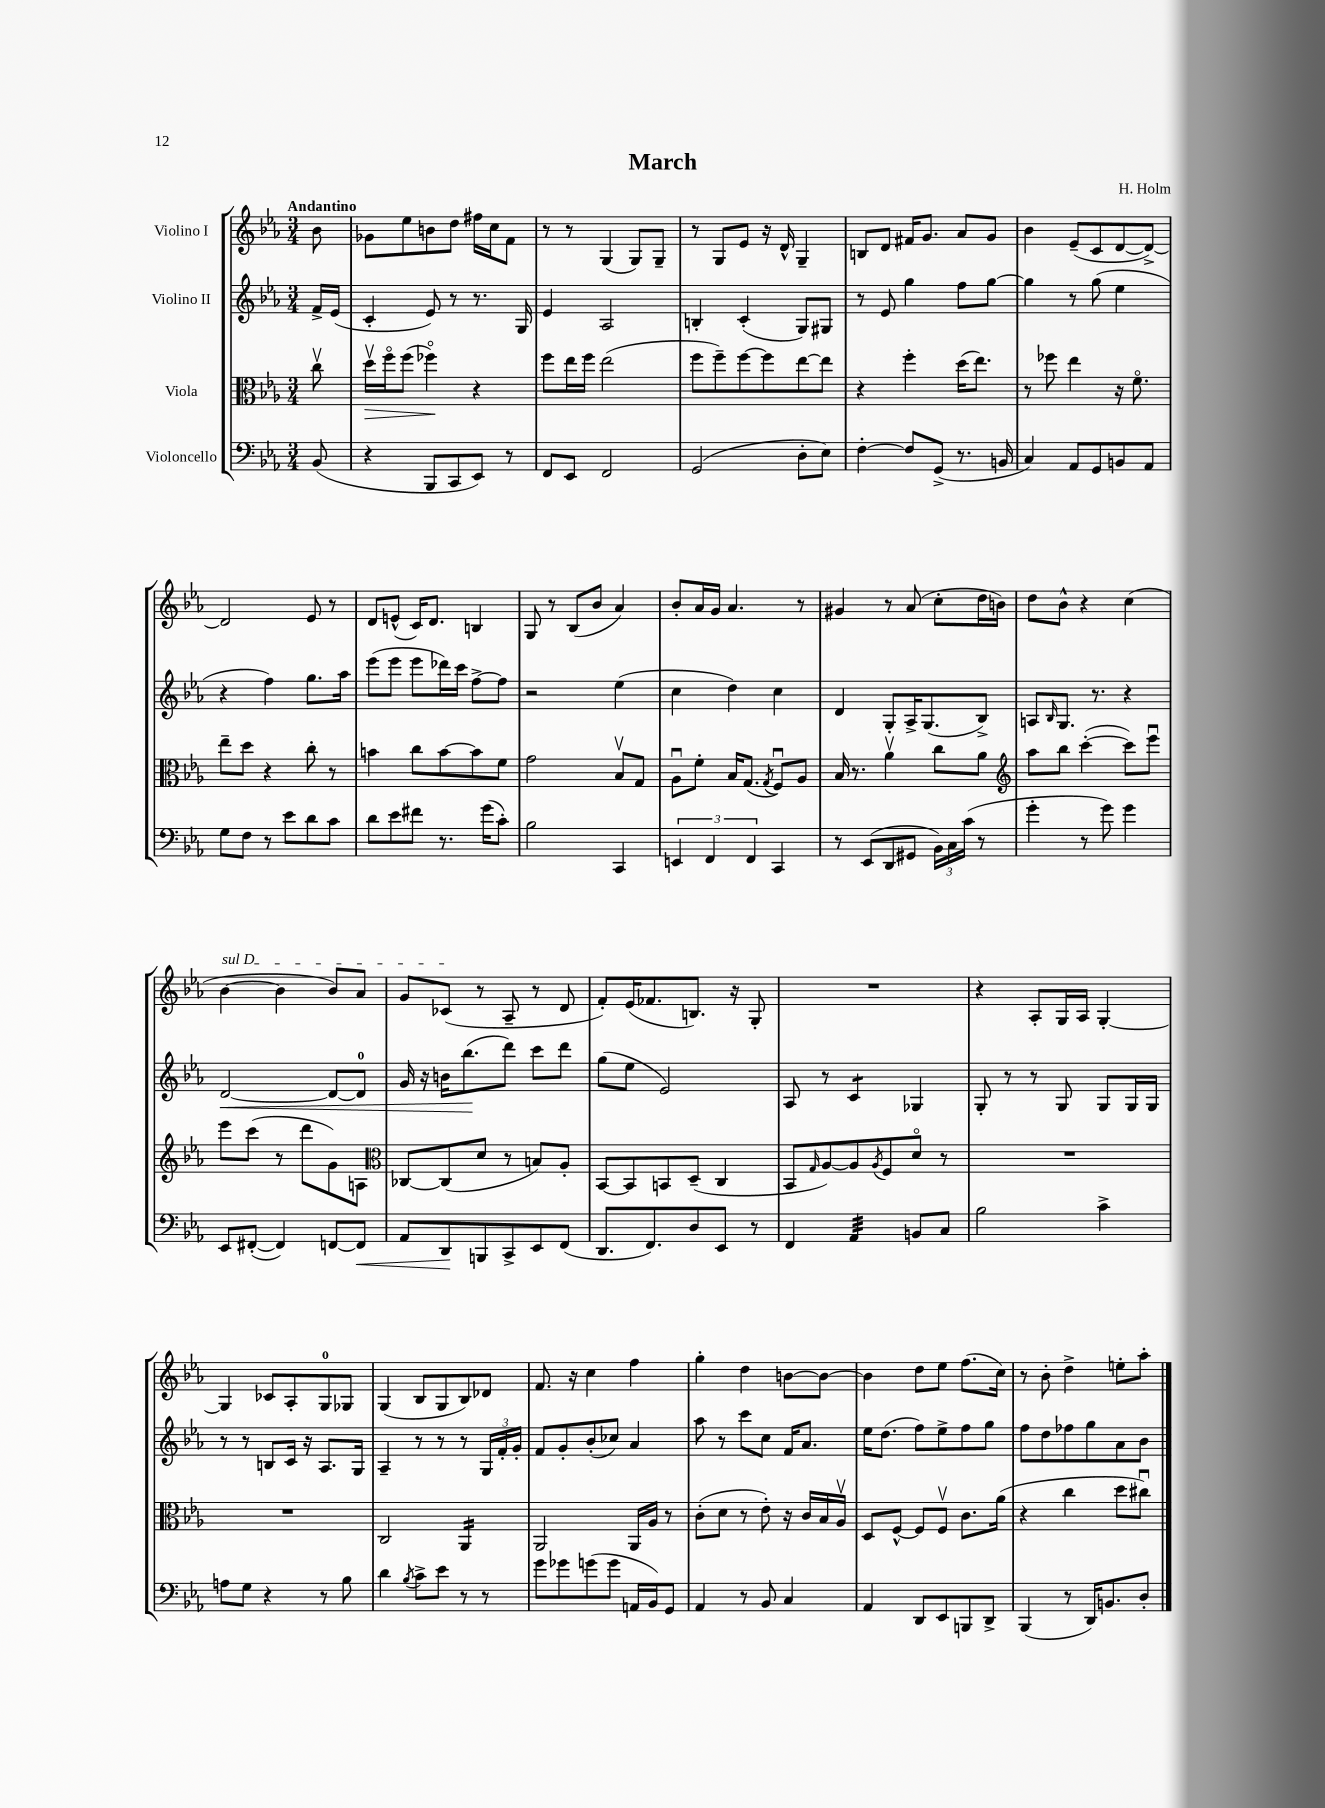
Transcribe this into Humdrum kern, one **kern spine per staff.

**kern	**kern	**kern	**kern
*staff4	*staff3	*staff2	*staff1
*clefF4	*clefC3	*clefG2	*clefG2
*k[b-e-a-]	*k[b-e-a-]	*k[b-e-a-]	*k[b-e-a-]
*M3/4	*M3/4	*M3/4	*M3/4
(8BB-	8ccv	16f^	8b-
.	.	(16e-	.
=	=	=	=
4r	16ddv	4c'	8g-
.	16ffo	.	.
.	(8ff	.	8ee-
8BBB-	4ff-o)	8e-)	8b
8CC	.	8r	8dd
8EE-)	4r	8.r	16ff#
.	.	.	16cc
8r	.	.	8f
.	.	16G	.
=	=	=	=
8FF	8ff	4e-	8r
8EE-	16ee-	.	8r
.	16ff	.	.
2FF	(2ee-	2A-	(4G
.	.	.	8G)
.	.	.	8G~
=	=	=	=
(2GG	8ff	4B'	8r
.	8ff~)	.	8G
.	[8ff	(4c'	8e-
.	8ff]	.	16r
.	.	.	16d^^
8D'	[8ee-	8G)	4G~
8E-)	8ee-]	8G#	.
=	=	=	=
[4F'	4r	8r	8B
.	.	8e-	8d
8F]	4ff'	4gg	16f#
.	.	.	8.g
(8GG^	.	.	.
8.r	(16dd	8ff	8a-
.	8.ee-)	.	.
.	.	[8gg	8g
16BB	.	.	.
=	=	=	=
4C)	8r	4gg]	4b-
.	8ff-	.	.
8AA-	4ee-	8r	(8e-~
8GG	.	(8gg	8c
8BB	16r	4ee-	[8d
.	8.fo	.	.
8AA-	.	.	8d^_)
=	=	=	=
8G	8ee-~	4r	2d]
8F	8dd	.	.
8r	4r	4ff)	.
8e-	.	.	.
8d	8cc'	8.gg	8e-
8c	8r	.	8r
.	.	16aa-	.
=	=	=	=
8d	4b	(8eee-	8d
8e-	.	8eee-	(8e^^
8f#	8cc	8eee-	16c)
.	.	.	8.d
8.r	[8b	16ddd-)	.
.	.	16ccc	.
.	8b]	[8ff^	4B
(16g	.	.	.
8c')	8f	8ff]	.
=	=	=	=
2B-	2g	2r	8G
.	.	.	8r
.	.	.	(8B-
.	.	.	8b-
4CC	8B-v	(4ee-	4a-)
.	8G	.	.
=	=	=	=
6EE	8A-u	4cc	8b-'
.	8f'	.	16a-
6FF	.	.	.
.	.	.	16g
.	16B-	4dd)	4.a-
.	(8.G	.	.
6FF	.	.	.
.	8qG	.	.
4CC	8Fu)	4cc	.
.	8A-	.	8r
=	=	=	=
8r	16B-	4d	4g#
.	8.r	.	.
(8EE-	.	.	.
8DD	4a-v	8G'	8r
8GG#	.	16A-^	(8a-
.	.	(8.G	.
24BB-)	8cc	.	8cc'
24C	.	.	.
(24c	.	.	.
8r	8a-	8B-^)	16dd
.	.	.	16b)
=	=	=	=
*	*clefG2	*	*
4g'	8aa-	8A	8dd
.	.	16qqB-	.
.	8bb-	8.G	8b-^^
8r	([4ccc'	.	4r
.	.	8.r	.
8g)	.	.	.
4g	8ccc])	4r	(4cc
.	8eee-u	.	.
=	=	=	=
8EE-	8eee-	[2d	[4b-
([8FF#'	(8ccc	.	.
4FF#])	8r	.	4b-]
.	8ddd	.	.
[8FF	8g)	8d_	8b-)
8FF]	8A	8d]	8a-
=	=	=	=
*	*clefC3	*	*
8AA-	[8C-	16g	8g
.	.	16r	.
8DD	(8C-]	16b	(8c-
.	.	(8.bb-	.
8BBB	8d	.	8r
8CC^	8r	8ddd)	8A-~
8EE-	8B)	8ccc	8r
(8FF	8A-'	8ddd	8d
=	=	=	=
8.DD	[8BB-	(8gg	8f')
.	8BB-]	8ee-	(16e-
8.FF)	.	.	8.f-
.	8BB	2e-)	.
8D	(8D~	.	8.B)
8EE-	4C	.	.
.	.	.	16r
8r	.	.	8G'
=	=	=	=
4FF	8BB-	8A-	2.r
.	16qqG	.	.
.	[8A-)	8r	.
4AA-	8A-]	4c	.
.	8qA-	.	.
.	8F	.	.
8BB	8do	4G-	.
8C	8r	.	.
=	=	=	=
2B-	2.r	8G'	4r
.	.	8r	.
.	.	8r	8A-'
.	.	8G	16G
.	.	.	16A-
4c^	.	8G	[4G'
.	.	16G	.
.	.	16G	.
=	=	=	=
8A	2.r	8r	4G]
8G	.	8r	.
4r	.	8B	8c-
.	.	16c	8A-'
.	.	16r	.
8r	.	8.A-	8G
8B-	.	.	8G-
.	.	16G	.
=	=	=	=
4d	2C	4A-~	(4G
8qB-	.	.	.
8c^	.	8r	8B-
8e-	.	8r	8G
8r	4AA-	8r	8B-)
8r	.	24G	8d-
.	.	24f'	.
.	.	24g'	.
=	=	=	=
8g	2AA-	8f	8.f
8g-	.	8g'	.
.	.	.	16r
(8g	.	(8b-'	4cc
8g	.	8cc-)	.
16AA	16AA-	4a-	4ff
16BB-)	16A-	.	.
8GG	8r	.	.
=	=	=	=
4AA-	(8c'	8aa-	4gg'
.	8d	8r	.
8r	8r	8ccc	4dd
8BB-	8e-')	8cc	.
4C	16r	16f	[8b
.	16c	8.a-	.
.	16B-	.	8b_
.	16A-v	.	.
=	=	=	=
4AA-	8D	16ee-	4b]
.	.	(8.dd	.
.	[8F^^	.	.
8DD	8F]	8ff)	8dd
8EE-	8Fv	8ee-^	8ee-
8BBB	8.c	8ff	(8.ff
8DD^	.	8gg	.
.	(16a-	.	16cc)
=	=	=	=
(4BBB-	4r	8ff	8r
.	.	8dd	8b-'
8r	4cc	8ff-	4dd^
16DD)	.	8gg	.
8.BB	.	.	.
.	8dd	8a-	8ee'
8D'	8cc#u)	8b-	8aa-'
==	==	==	==
*-	*-	*-	*-
